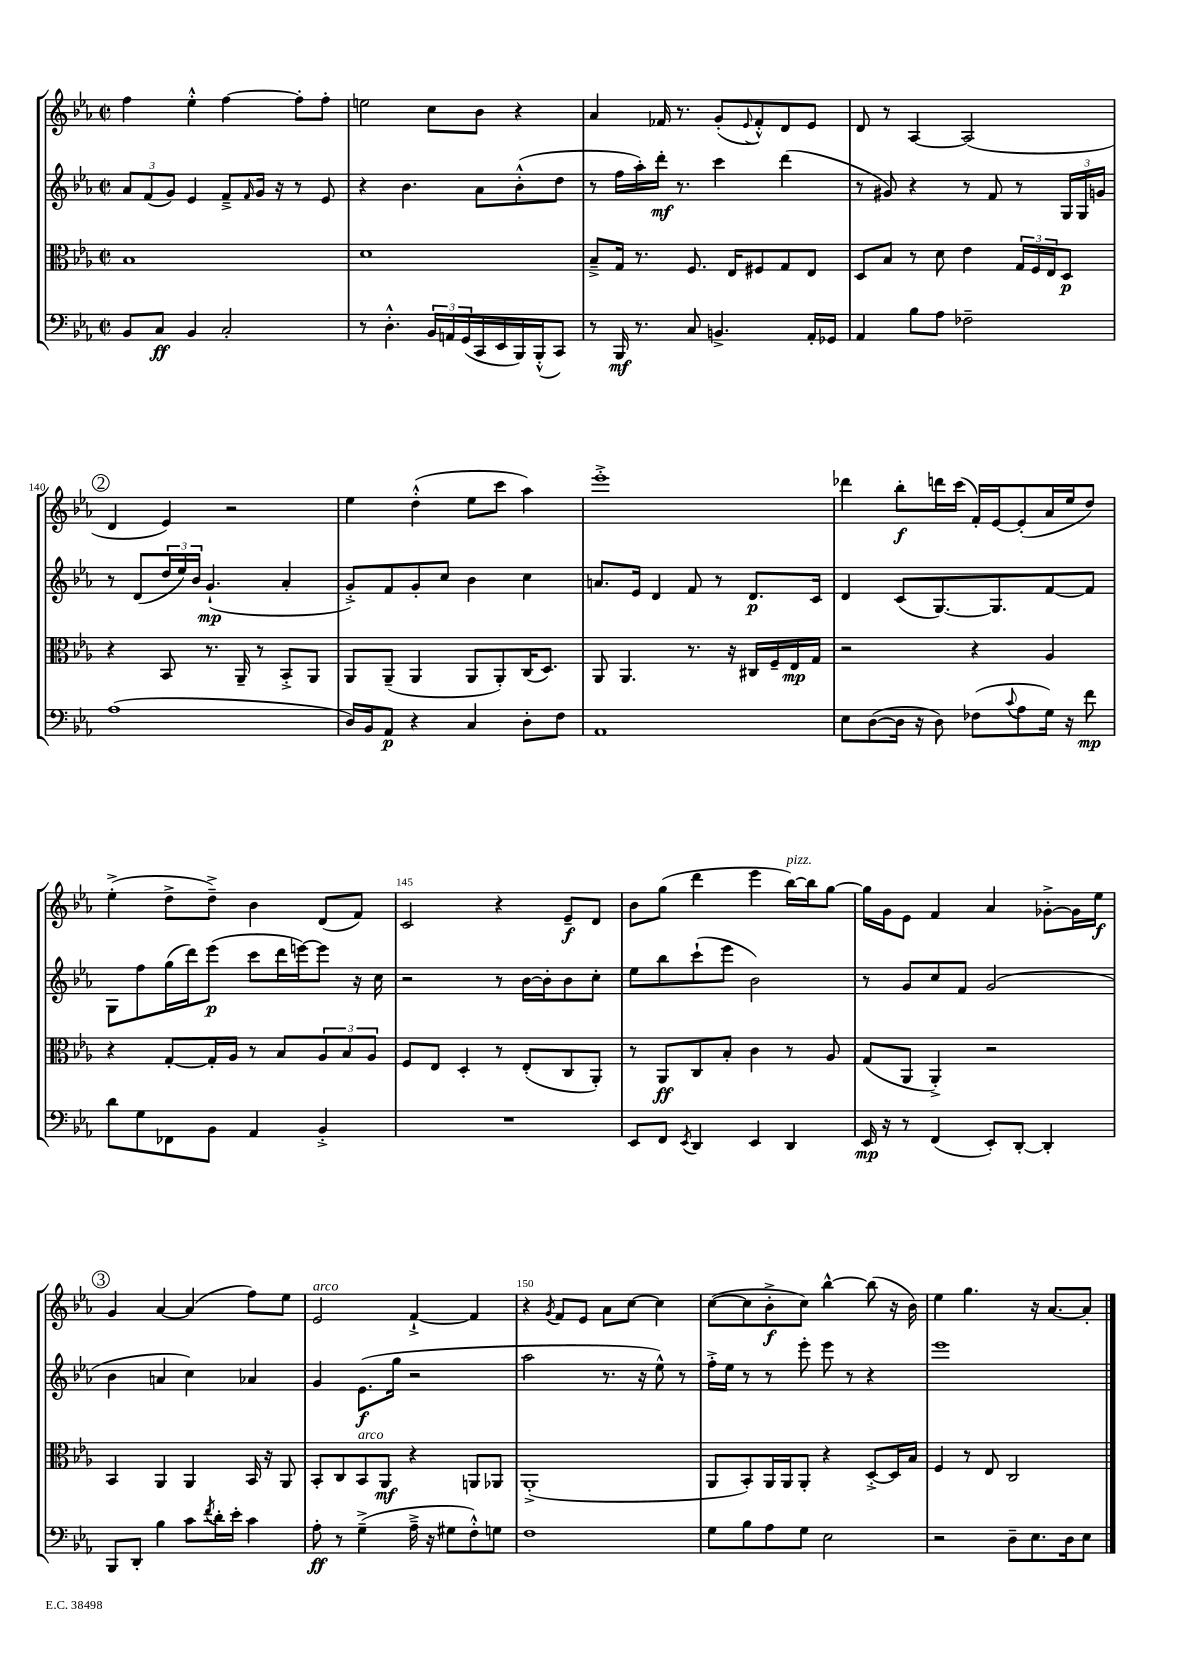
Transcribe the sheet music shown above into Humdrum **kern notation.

**kern	**kern	**kern	**kern
*staff4	*staff3	*staff2	*staff1
*clefF4	*clefC3	*clefG2	*clefG2
*k[b-e-a-]	*k[b-e-a-]	*k[b-e-a-]	*k[b-e-a-]
*M2/2	*M2/2	*M2/2	*M2/2
*met(c|)	*met(c|)	*met(c|)	*met(c|)
8BB-/L	1B-	12a-/L	4ff\
.	.	(12f/	.
8C/J	.	.	.
.	.	12g/J)	.
4BB-/	.	4e-/	4ee-'^^\
2C'/	.	8f~^/L	[4ff\
.	.	16qqf/	.
.	.	16g/Jk	.
.	.	16r	.
.	.	8r	8ff'\]L
.	.	8e-/	8ff'\J
=	=	=	=
8r	1d	4r	2ee\
4.D'^^\	.	.	.
.	.	4.b-\	.
24BB-/LL	.	.	8cc\L
24AA/	.	.	.
(24GG/	.	.	.
16CC/	.	8a-\L	8b-\J
16EE-/	.	.	.
16BBB-/)	.	(8b-'^^\	4r
(16BBB-'^^/J	.	.	.
8CC/J)	.	8dd\J	.
=	=	=	=
8r	8B-~^/L	8r	4a-/
16BBB-/	16G/Jk	16ff\LL	.
8.r	8.r	16aa-'\)	.
.	.	16ddd'\JJ	16f-/
.	.	8.r	8.r
8C/	8.F/	.	.
4.BB^/	.	4ccc\	(8g'/L
.	16E-/LK	.	.
.	.	.	8qqe-/
.	8F#/	.	8f-'^^/)
.	8G/	(4ddd\	8d/
16AA-'/LL	8E-/J	.	8e-/J
16GG-/JJ	.	.	.
=	=	=	=
4AA-/	8D/L	8r	8d/
.	8B-/J	8g#/)	8r
8B-\L	8r	4r	[4A-/
8A-\J	8d\	.	.
2F-~\	4e-\	8r	(2A-/]
.	.	8f/	.
.	24G/LL	8r	.
.	24F/	.	.
.	24E-/J	.	.
.	8D/J	24G/LL	.
.	.	24G/	.
.	.	24g/JJ	.
=	=	=	=
(1A-	4r	8r	4d/
.	.	(8d/L	.
.	8BB-/	24dd/L	4e-/)
.	.	24ee-/)	.
.	.	24b-/JJ	.
.	8.r	(4.g`/	.
.	.	.	2r
.	16AA-~/	.	.
.	8r	.	.
.	8BB-'^/L	4a-'/	.
.	8AA-/J	.	.
=	=	=	=
16D/LL)	8AA-/L	8g'^/L)	4ee-\
16BB-/J	.	.	.
8AA-/J	(8AA-~/J	8f/	.
4r	4AA-/	8g'/	(4dd'^^\
.	.	8cc/J	.
4C/	8AA-/L	4b-\	8ee-\L
.	8AA-'/)	.	8ccc\J
8D'\L	(16C/K	4cc\	4aa-\)
.	8.D/J)	.	.
8F\J	.	.	.
=	=	=	=
1AA-	8AA-/	8.a/L	1eee-'^
.	4.AA-/	.	.
.	.	16e-/Jk	.
.	.	4d/	.
.	8.r	8f/	.
.	.	8r	.
.	16r	.	.
.	16C#/LL	8.d/L	.
.	16F~/	.	.
.	16E-/	.	.
.	16G/JJ	16c/Jk	.
=	=	=	=
8E-\L	2r	4d/	4ddd-\
([8D\	.	.	.
16D\]Jk	.	(8c/L	8bb-'\L
16r	.	.	.
8D\)	.	[8.G/)	16ddd\L
.	.	.	(16ccc\JJ
(8F-\L	4r	.	16f'/LL)
.	.	8.G/]	[16e-/J
8qqc/	.	.	.
8A-\	.	.	(8e-'/]
16G\Jk)	4A-/	[8f/	16a-/L
16r	.	.	16ee-/J
8f\	.	8f/]J	8dd/J)
=	=	=	=
8d\L	4r	8G\L	(4ee-'^\
8G\	.	8ff\	.
8FF-\	[8G'/L	(16gg\L	8dd^\L
.	.	16ddd\J)	.
8BB-\J	16G'/]L	(8eee-\J	8dd~^\J)
.	16A-/JJ	.	.
4AA-/	8r	8ccc\L	4b-\
.	8B-/L	16ddd\L	.
.	.	[16eee\J)	.
4BB-'^/	12A-/	8eee\]J	(8d/L
.	12B-/	.	.
.	.	16r	8f/J)
.	12A-/J	.	.
.	.	16cc\	.
=	=	=	=
1r	8F/L	2r	2c/
.	8E-/J	.	.
.	4D'/	.	.
.	8r	8r	4r
.	(8E-'/L	[16b-\LL	.
.	.	16b-'\]J	.
.	8C/	8b-\	8e-~/L
.	8AA-'/J)	8cc'\J	8d/J
=	=	=	=
8EE-/L	8r	8ee-\L	8b-\L
8FF/J	8AA-/L	8bb-\	(8gg\J
8qEE-/	.	.	.
4DD/	8C/	(8ccc`\	4ddd\
.	8B-'/J	8eee-\J	.
4EE-/	4c\	2b-\)	4eee-\
4DD/	8r	.	[16bb-\LL)
.	.	.	16bb-\]J
.	8A-/	.	[8gg\J
=	=	=	=
16EE-/	(8G/L	8r	16gg\]LL
16r	.	.	16g\J
8r	8AA-/J	8g/L	8e-\J
(4FF/	4AA-'^/)	8cc/	4f/
.	.	8f/J	.
8EE-'/L)	2r	(2g/	4a-/
[8DD'/J	.	.	.
4DD'/]	.	.	[8g-'^\L
.	.	.	16g-\]L
.	.	.	16ee-\JJ
=	=	=	=
8BBB-/L	4BB-/	4b-\	4g/
8DD'/J	.	.	.
4B-\	4AA-/	4a/	[4a-/
8c\L	4AA-/	4cc\)	(4a-/]
8qf/	.	.	.
16d'\L	.	.	.
16e-'\JJ	.	.	.
4c\	16BB-/	4a-/	8ff\L)
.	16r	.	.
.	8AA-/	.	8ee-\J
=	=	=	=
8A-'\	8BB-'/L	4g/	2e-/
8r	8C/	.	.
(4G~^\	8BB-/	(8.e-\L	.
.	8AA-/J	.	.
.	.	16gg\Jk	.
16A-~^\	4r	2r	[4f`^/
16r	.	.	.
8G#\L	.	.	.
8F'^^\)	8AA/L	.	4f/]
8G\J	8AA-/J	.	.
=	=	=	=
1F	(1AA-'^	2aa-\	4r
.	.	.	8qg/
.	.	.	8f/L
.	.	.	8e-/J
.	.	8.r	8a-\L
.	.	.	[8cc\J
.	.	16r	.
.	.	8ee-^^\)	4cc\]
.	.	8r	.
=	=	=	=
8G\L	8AA-/L	16ff'^\LL	([8cc\L
.	.	16ee-\JJ	.
8B-\	8BB-'/)	8r	8cc\]
8A-\	16AA-/L	8r	8b-'^\
.	16AA-/J	.	.
8G\J	8AA-'/J	8eee-'\	8cc\J)
2E-\	4r	8eee-\	[4bb-^^\
.	.	8r	.
.	[8D'^/L	4r	(8bb-\]
.	16D/]L	.	16r
.	16B-/JJ	.	16b-\)
=	=	=	=
2r	4F/	1eee-	4ee-\
.	8r	.	4.gg\
.	8E-/	.	.
8D~\L	2C/	.	.
8.E-\	.	.	16r
.	.	.	[8.a-/L
16D\k	.	.	.
8E-\J	.	.	8a-'/]J
==	==	==	==
*-	*-	*-	*-
